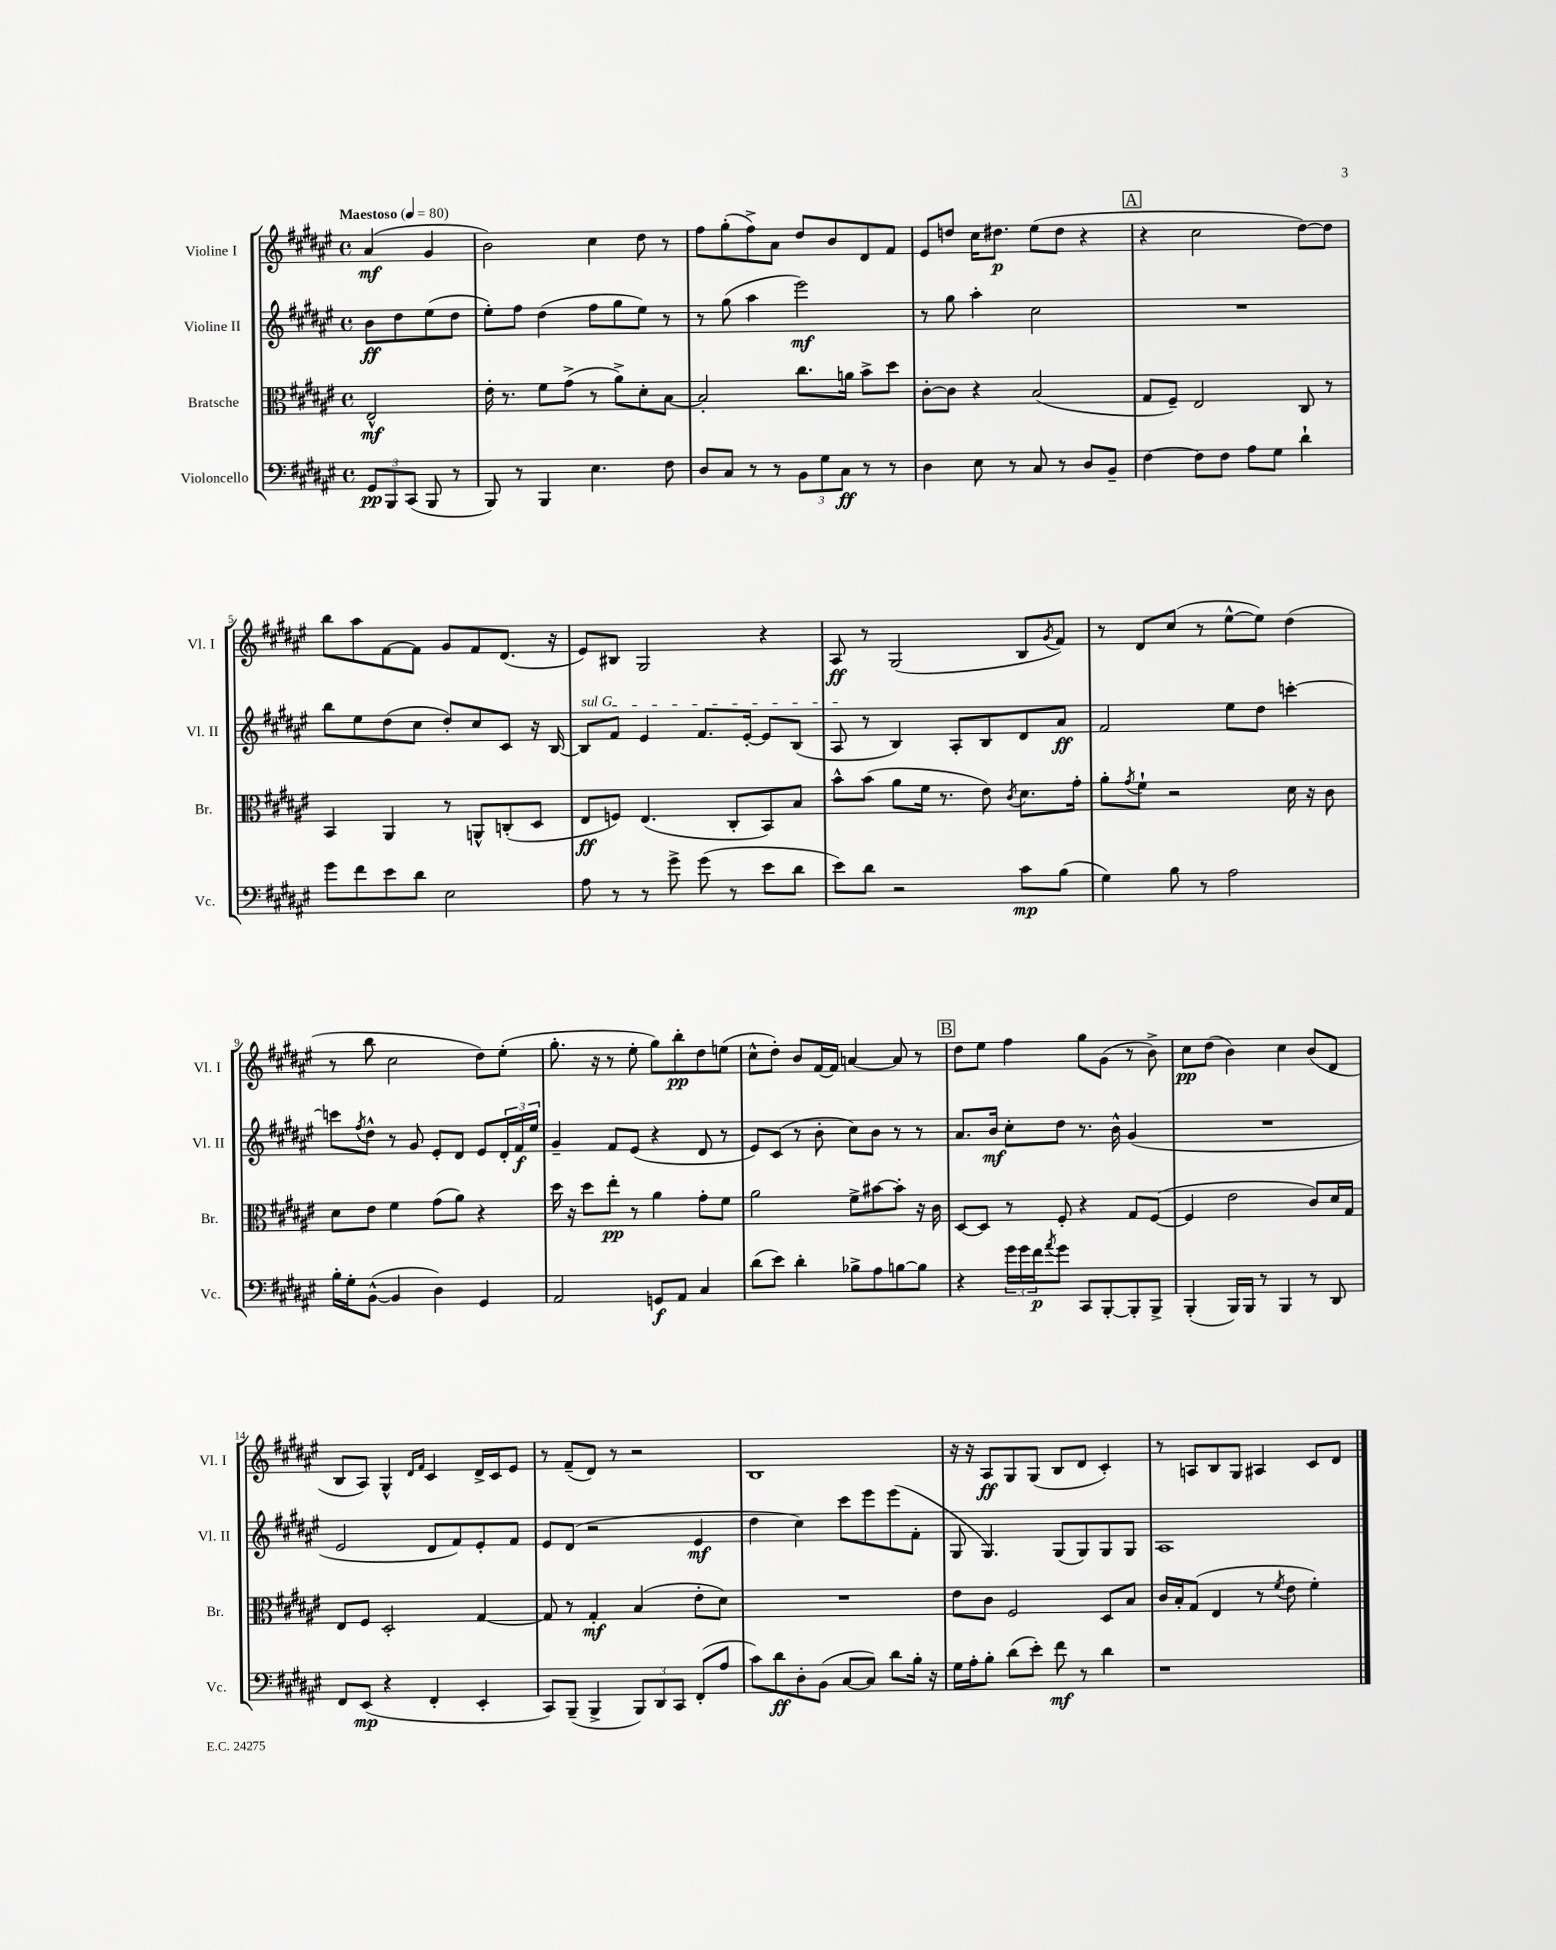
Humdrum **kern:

**kern	**dynam	**kern	**dynam	**kern	**dynam	**kern	**dynam
*part4	*part4	*part3	*part3	*part2	*part2	*part1	*part1
*staff4	*staff4	*staff3	*staff3	*staff2	*staff2	*staff1	*staff1
*I"Violoncello	*	*I"Bratsche	*	*I"Violine II	*	*I"Violine I	*
*I'Vc.	*	*I'Br.	*	*I'Vl. II	*	*I'Vl. I	*
*clefF4	*	*clefC3	*	*clefG2	*	*clefG2	*
*k[f#c#g#d#a#e#]	*	*k[f#c#g#d#a#e#]	*	*k[f#c#g#d#a#e#]	*	*k[f#c#g#d#a#e#]	*
*M4/4	*	*M4/4	*	*M4/4	*	*M4/4	*
*met(c)	*	*met(c)	*	*met(c)	*	*met(c)	*
*MM80	*	*MM80	*	*MM80	*	*MM80	*
=	=	=	=	=	=	=	=
!	!	!	!	!	!	!LO:TX:a:B:t=Maestoso	!
12GG#/L	pp	2E#^^/	mf	8b\L	ff	(4a#/	mf
12BBB/	.	.	.	.	.	.	.
.	.	.	.	8dd#\	.	.	.
(12CC#/J	.	.	.	.	.	.	.
8BBB/	.	.	.	(8ee#\	.	4g#/	.
8r	.	.	.	8dd#\J	.	.	.
=1	=1	=1	=1	=1	=1	=1	=1
8BBB/)	.	16e#'\	.	8ee#'\L)	.	2b\)	.
.	.	8.r	.	.	.	.	.
8r	.	.	.	8ff#\J	.	.	.
4BBB/	.	8f#\L	.	(4dd#\	.	.	.
.	.	(8g#^\J	.	.	.	.	.
4.E#\	.	8r	.	8ff#\L	.	4cc#\	.
.	.	8a#^\L)	.	8gg#\	.	.	.
.	.	8d#'\	.	8ee#\J)	.	8dd#\	.
8F#\	.	[8B\J	.	8r	.	8r	.
=2	=2	=2	=2	=2	=2	=2	=2
8D#/L	.	2B'/]	.	8r	.	8ff#\L	.
8C#/J	.	.	.	(8gg#\	.	(8gg#'\	.
8r	.	.	.	4aa#\	.	8ff#^\)	.
8r	.	.	.	.	.	8a#\J	.
12BB\L	.	8.cc#\L	.	2eee#\)	mf	8dd#/L	.
12G#\	.	.	.	.	.	.	.
.	.	.	.	.	.	8b/	.
12C#\J	ff	.	.	.	.	.	.
.	.	16an\Jk	.	.	.	.	.
8r	.	8b^\L	.	.	.	8d#/	.
8r	.	8dd#\J	.	.	.	8f#/J	.
=3	=3	=3	=3	=3	=3	=3	=3
4D#\	.	[8c#'\L	.	8r	.	8e#/L	.
.	.	8c#\J]	.	8gg#\	.	8ddn/J	.
8E#\	.	4r	.	4aa#'\	.	16cc#\KL	.
.	.	.	.	.	.	8.dd#X\J	p
8r	.	.	.	.	.	.	.
8C#/	.	(2B/	.	2cc#\	.	(8ee#\L	.
8r	.	.	.	.	.	8dd#\J	.
8D#/L	.	.	.	.	.	4r	.
8BB~/J	.	.	.	.	.	.	.
!!LO:REH:place=s1:t=A
=4	=4	=4	=4	=4	=4	=4	=4
[4F#\	.	8G#/L	.	1r	.	4r	.
.	.	8F#~/J)	.	.	.	.	.
8F#\L]	.	2E#/	.	.	.	2cc#\	.
8F#\J	.	.	.	.	.	.	.
8A#\L	.	.	.	.	.	.	.
8G#\J	.	.	.	.	.	.	.
4d#`\	.	8C#/	.	.	.	[8dd#\L)	.
.	.	8r	.	.	.	8dd#\J]	.
!!LO:LB:g=z
=5	=5	=5	=5	=5	=5	=5	=5
8g#\L	.	4BB/	.	8bb\L	.	8bb\L	.
8f#\	.	.	.	8ee#\	.	8aa#\	.
8e#\	.	4AA#/	.	(8dd#\	.	[8f#\	.
8d#\J	.	.	.	8cc#\J	.	8f#\J]	.
2E#\	.	8r	.	8dd#'/L)	.	8g#/L	.
.	.	8AAn^^/L	.	8cc#/	.	8f#/	.
.	.	(8Cn'/	.	8c#/J	.	(8.d#/J	.
.	.	8D#/J	.	16r	.	.	.
.	.	.	.	[16B/	.	16r	.
=6	=6	=6	=6	=6	=6	=6	=6
!	!	!	!	!LO:TX:a:i:t=sul G	!	!	!
8A#\	.	8E#/L	ff	8B/L]	.	8e#/L)	.
8r	.	8Fn/J)	.	8f#/J	.	8B#X/J	.
8r	.	(4.E#/	.	4e#/	.	2G#/	.
8g#^\	.	.	.	.	.	.	.
(8g#\	.	.	.	8.f#/L	.	.	.
8r	.	8C#'/L	.	.	.	.	.
.	.	.	.	[16e#'/Jk	.	.	.
8e#\L	.	8BB/)	.	8e#/L]	.	4r	.
8d#\J	.	8B/J	.	(8B/J	.	.	.
=7	=7	=7	=7	=7	=7	=7	=7
8e#\L)	.	8b^^\L	.	8A#/	.	8A#/	ff
8d#\J	.	(8b\J	.	8r	.	8r	.
2r	.	8a#\L	.	4B/)	.	(2G#/	.
.	.	16f#\Jk	.	.	.	.	.
.	.	8.r	.	.	.	.	.
.	.	.	.	8A#'/L	.	.	.
.	.	8e#\)	.	8B/	.	.	.
.	.	8qc#/	.	.	.	.	.
8c#\L	mp	8.d#\L	.	8d#/	.	8B/L	.
.	.	.	.	.	.	8qg#/	.
(8B\J	.	.	.	8a#/J	ff	8f#/J)	.
.	.	16g#'\Jk	.	.	.	.	.
=8	=8	=8	=8	=8	=8	=8	=8
4G#\)	.	8a#'\L	.	2f#/	.	8r	.
.	.	8qg#/	.	.	.	.	.
.	.	8f#`\J	.	.	.	8d#/L	.
8B\	.	2r	.	.	.	(8cc#/J	.
8r	.	.	.	.	.	8r	.
2A#\	.	.	.	8ee#\L	.	[8ee#^^\L	.
.	.	.	.	8dd#\J	.	8ee#\J])	.
.	.	16d#\	.	[4cccn'\	.	(4dd#\	.
.	.	16r	.	.	.	.	.
.	.	8c#\	.	.	.	.	.
!!LO:LB:g=z
=9	=9	=9	=9	=9	=9	=9	=9
16B'\LL	.	8d#\L	.	8cccn\L]	.	8r	.
16G#'\J	.	.	.	.	.	.	.
.	.	.	.	8qff#/	.	.	.
([8BB^^\J	.	8e#\J	.	8dd#^^\J	.	8bb\	.
4BB/]	.	4f#\	.	8r	.	2cc#\	.
.	.	.	.	8g#/	.	.	.
4D#\)	.	(8g#\L	.	8e#'/L	.	.	.
.	.	8a#\J)	.	8d#/J	.	.	.
4GG#/	.	4r	.	8e#/L	.	8dd#\L)	.
.	.	.	.	24d#'/L	.	(8ee#'\J	.
.	.	.	.	24f#/	f	.	.
.	.	.	.	24ee#/JJ	.	.	.
=10	=10	=10	=10	=10	=10	=10	=10
2AA#/	.	16dd#\	.	4g#~/	.	8.gg#'\	.
.	.	16r	.	.	.	.	.
.	.	8dd#\L	.	.	.	.	.
.	.	.	.	.	.	16r	.
.	.	8ee#'\J	pp	8f#/L	.	8r	.
.	.	8r	.	(8e#/J	.	8ee#'\	.
8GGn/L	f	4a#\	.	4r	.	8gg#\L)	.
8AA#/J	.	.	.	.	.	8bb'\	pp
4C#/	.	8g#'\L	.	8d#/	.	8dd#\	.
.	.	8f#\J	.	8r	.	(8een\J	.
=11	=11	=11	=11	=11	=11	=11	=11
(8d#\L	.	2a#\	.	8e#/L)	.	8cc#^^\L	.
8e#\J)	.	.	.	(8c#/J	.	8dd#'\J)	.
4d#'\	.	.	.	8r	.	8b/L	.
.	.	.	.	8b'\	.	[16f#/L	.
.	.	.	.	.	.	16f#/JJ]	.
8B-X^\L	.	8f#^\L	.	8cc#\L)	.	[4an/	.
8A#\	.	[8b#X\	.	8b\J	.	.	.
[8Bn\	.	8b#'\J]	.	8r	.	8a/]	.
8B\J]	.	16r	.	8r	.	8r	.
.	.	16c#\	.	.	.	.	.
!!LO:REH:place=s1:t=B
=12	=12	=12	=12	=12	=12	=12	=12
4r	.	[8D#/L	.	8.a#/L	.	8dd#\L	.
.	.	8D#/J]	.	.	.	8ee#\J	.
.	.	.	.	16b/Jk	mf	.	.
24g#\LL	.	8r	.	8cc#'\L	.	4ff#\	.
24g#\	.	.	.	.	.	.	.
24f#\J	p	.	.	.	.	.	.
8qa#/	.	.	.	.	.	.	.
8g#\J	.	8F#'/	.	8dd#\J	.	.	.
8CC#/L	.	4r	.	8.r	.	8gg#\L	.
[8BBB'/	.	.	.	.	.	(8g#\J	.
.	.	.	.	16b^^\	.	.	.
8BBB'/]	.	8G#/L	.	(4g#/	.	8r	.
8BBB^/J	.	([8F#/J	.	.	.	8b^\)	.
=13	=13	=13	=13	=13	=13	=13	=13
(4BBB'/	.	4F#/]	.	1r	.	8cc#\L	pp
.	.	.	.	.	.	(8dd#\J	.
16BBB/LL)	.	2e#\	.	.	.	4b\)	.
16BBB/JJ	.	.	.	.	.	.	.
8r	.	.	.	.	.	.	.
4BBB/	.	.	.	.	.	4cc#\	.
8r	.	8c#/L)	.	.	.	(8b/L	.
8DD#/	.	16d#/L	.	.	.	8d#/J	.
.	.	16G#/JJ	.	.	.	.	.
!!LO:LB:g=z
=14	=14	=14	=14	=14	=14	=14	=14
8FF#/L	.	8E#/L	.	2e#/	.	8B/L	.
(8EE#/J	mp	8F#/J	.	.	.	8A#/J)	.
4r	.	2D#'/	.	.	.	4G#^^/	.
.	.	.	.	.	.	16qqd#/LL	.
.	.	.	.	.	.	16qqf#/JJ	.
4FF#'/	.	.	.	8d#/L	.	4c#/	.
.	.	.	.	8f#/)	.	.	.
4EE#'/	.	[4G#/	.	8e#'/	.	16d#^/LL	.
.	.	.	.	.	.	16c#/J	.
.	.	.	.	8f#/J	.	8e#/J	.
=15	=15	=15	=15	=15	=15	=15	=15
8CC#/L)	.	8G#/]	.	8e#/L	.	8r	.
(8BBB~/J	.	8r	.	(8d#/J	.	(8f#~/L	.
4BBB^/	.	4G#'/	mf	2r	.	8d#/J)	.
.	.	.	.	.	.	8r	.
12BBB/L)	.	(4B/	.	.	.	2r	.
12DD#/	.	.	.	.	.	.	.
12CC#/J	.	.	.	.	.	.	.
(8FF#'/L	.	8e#'\L	.	4e#/	mf	.	.
8A#/J	.	8d#\J)	.	.	.	.	.
=16	=16	=16	=16	=16	=16	=16	=16
8c#\L)	.	1r	.	4dd#\	.	1B	.
8d#\	ff	.	.	.	.	.	.
8D#'\	.	.	.	4cc#\)	.	.	.
(8BB\J	.	.	.	.	.	.	.
[8C#/L	.	.	.	8ccc#\L	.	.	.
8C#/J])	.	.	.	8eee#\	.	.	.
8d#\L	.	.	.	(8eee#\	.	.	.
16B'\Jk	.	.	.	8f#'\J	.	.	.
16r	.	.	.	.	.	.	.
=17	=17	=17	=17	=17	=17	=17	=17
16G#\LL	.	8e#\L	.	8G#/	.	16r	.
16A#'\J	.	.	.	.	.	16r	.
8B'\J	.	8c#\J	.	4.G#/)	.	8A#/L	ff
(8d#\L	.	2F#/	.	.	.	8G#/	.
8e#'\J)	.	.	.	.	.	(8G#/J	.
8f#\	mf	.	.	(8G#/L	.	8B/L	.
8r	.	.	.	8G#/)	.	8d#/J	.
4d#\	.	8D#/L	.	8G#/	.	4c#'/)	.
.	.	8B/J	.	8G#/J	.	.	.
=18	=18	=18	=18	=18	=18	=18	=18
1r	.	16c#/LL	.	1A#	.	8r	.
.	.	16B'/J	.	.	.	.	.
.	.	(8G#/J	.	.	.	8An/L	.
.	.	4E#/	.	.	.	8B/	.
.	.	.	.	.	.	8G#/J	.
.	.	8r	.	.	.	4A#X/	.
.	.	8qf#/	.	.	.	.	.
.	.	8e#\	.	.	.	.	.
.	.	4f#'\)	.	.	.	8c#/L	.
.	.	.	.	.	.	8d#/J	.
==	==	==	==	==	==	==	==
*-	*-	*-	*-	*-	*-	*-	*-
